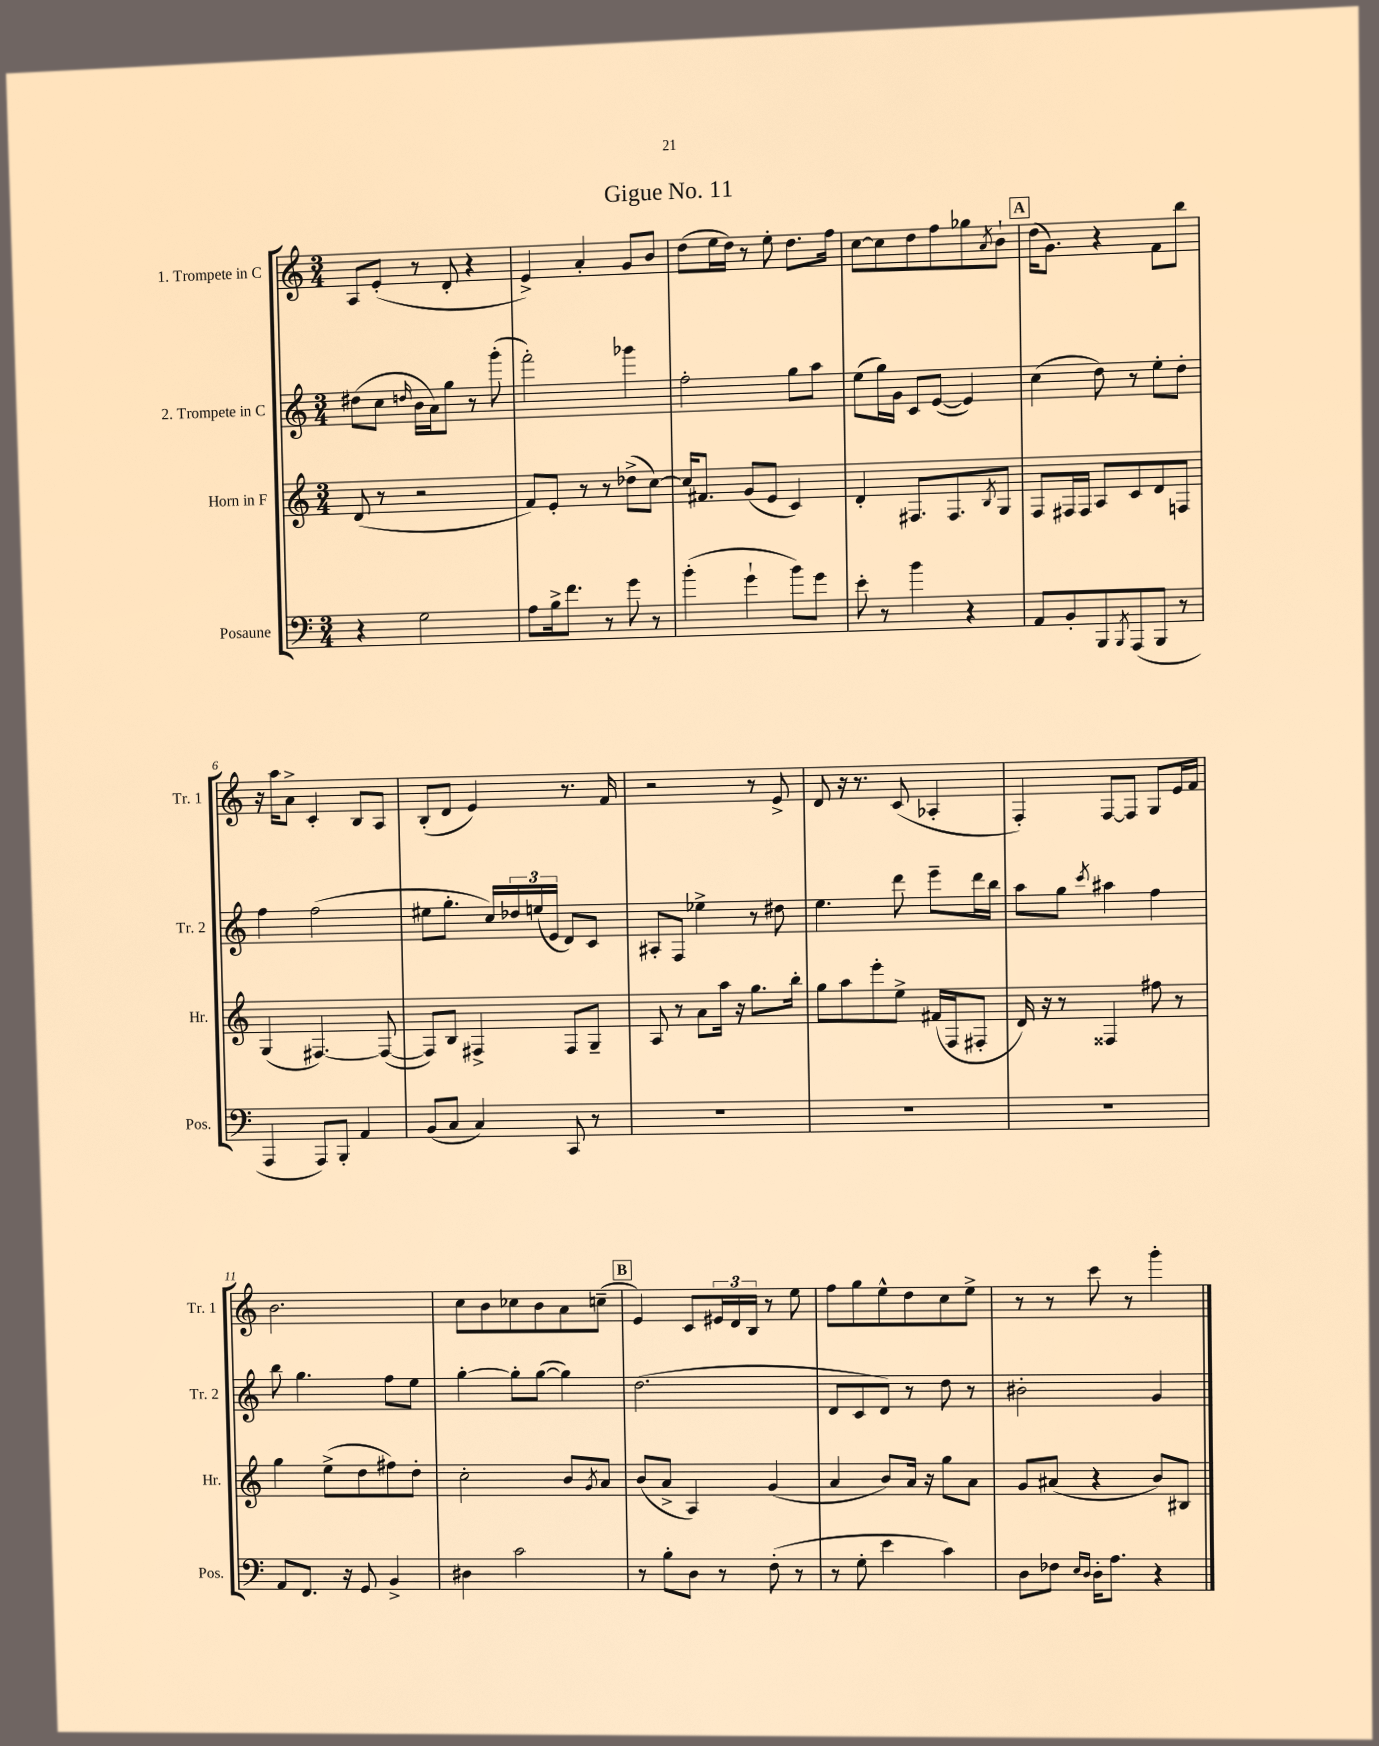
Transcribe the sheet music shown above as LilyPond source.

\header { title = "Gigue No. 11" }
<<
\new StaffGroup <<
\new Staff = "s0" \with { instrumentName = "1. Trompete in C" shortInstrumentName = "Tr. 1" } {
    \clef treble \key c \major \numericTimeSignature \time 3/4
    a8 e'8-.( r8 d'8-. r4 |
    e'4->) a'4-. g'8 b'8 |
    d''8( e''16 d''16) r8 e''8-. d''8. f''16 |
    c''8~ c''8 d''8 f''8 ges''8 \acciaccatura { a'8 } b'8-! |
    \mark \markup { \box "A" } d''16( g'8.) r4 f'8 b''8 |
    r16 a''16 a'8-> c'4-. b8 a8 |
    b8-.( d'8 e'4) r8. f'16 |
    r2 r8 e'8-> |
    d'8 r16 r8. c'8( aes4-. |
    f4-.) f8~ f8 g8 e'16 f'16 |
    b'2. |
    c''8 b'8 ces''8 b'8 a'8 c''8--( |
    \mark \markup { \box "B" } e'4) c'8 \tuplet 3/2 { eis'16 d'16 b16 } r8 e''8 |
    f''8 g''8 e''8-^ d''8 c''8 e''8-> |
    r8 r8 c'''8 r8 g'''4-. \bar "|." |
}
\new Staff = "s1" \with { instrumentName = "2. Trompete in C" shortInstrumentName = "Tr. 2" } {
    \clef treble \key c \major \numericTimeSignature \time 3/4
    dis''8( c''8 \grace { d''16 } b'16 a'16) g''8 r8 g'''8-.( |
    f'''2-.) ges'''4 |
    f''2-. g''8 a''8 |
    e''8( g''16) g'16 c'8 e'8~( e'4) |
    \mark \markup { \box "A" } c''4( d''8) r8 e''8-. d''8-. |
    f''4 f''2( |
    eis''8 g''8.-. c''16) \tuplet 3/2 { des''16 e''16( e'16 } d'8) c'8 |
    ais8-. f8 ees''4-> r8 dis''8 |
    e''4. d'''8 e'''8-- d'''16 b''16 |
    a''8 g''8 \acciaccatura { c'''8 } ais''4 f''4 |
    b''8 g''4. f''8 e''8 |
    g''4~-. g''8-. g''8~( g''4) |
    \mark \markup { \box "B" } d''2.( |
    d'8 c'8 d'8) r8 d''8 r8 |
    bis'2-. g'4 \bar "|." |
}
\new Staff = "s2" \with { instrumentName = "Horn in F" shortInstrumentName = "Hr." } {
    \clef treble \key c \major \numericTimeSignature \time 3/4
    d'8( r8 r2 |
    f'8) e'8-. r8 r8 des''8->( c''8~) |
    c''16 fis'8. g'8( e'8 c'4) |
    d'4-. fis8. fis8. \acciaccatura { b8 } g8 |
    \mark \markup { \box "A" } f8 fis16 fis16 a8 c'8 d'8 f8 |
    g4( fis4.~) fis8~( |
    fis8) b8 fis4-> fis8 g8-- |
    a8 r8 a'8 a''16 r16 g''8. b''16-. |
    g''8 a''8 e'''8-. e''8-> fis'16( f16 fis8-. |
    d'16) r16 r8 fisis4 fis''8 r8 |
    g''4 e''8->( d''8 fis''8) d''8-. |
    c''2-. b'8 \acciaccatura { g'8 } a'8 |
    \mark \markup { \box "B" } b'8( a'8-> a4) g'4( |
    a'4 b'8) a'16 r16 g''8 a'8 |
    g'8 ais'8( r4 b'8) bis8 \bar "|." |
}
\new Staff = "s3" \with { instrumentName = "Posaune" shortInstrumentName = "Pos." } {
    \clef bass \key c \major \numericTimeSignature \time 3/4
    r4 g2 |
    a8 b16-> f'8. r8 g'8 r8 |
    b'4-.( g'4-! b'8) g'8 |
    e'8-. r8 b'4 r4 |
    \mark \markup { \box "A" } a,8 b,8-. b,,8 \acciaccatura { b,,8 } a,,8( b,,8 r8 |
    a,,4 a,,8) b,,8-. a,4 |
    b,8( c8 c4) c,8 r8 |
    R2. |
    R2. |
    R2. |
    a,8 f,8. r16 g,8 b,4-> |
    dis4 c'2 |
    \mark \markup { \box "B" } r8 b8-. d8 r8 f8-.( r8 |
    r8 g8-. e'4 c'4) |
    d8 fes8 \grace { e16 d16 } d16-. a8. r4 \bar "|." |
}
>>
>>
